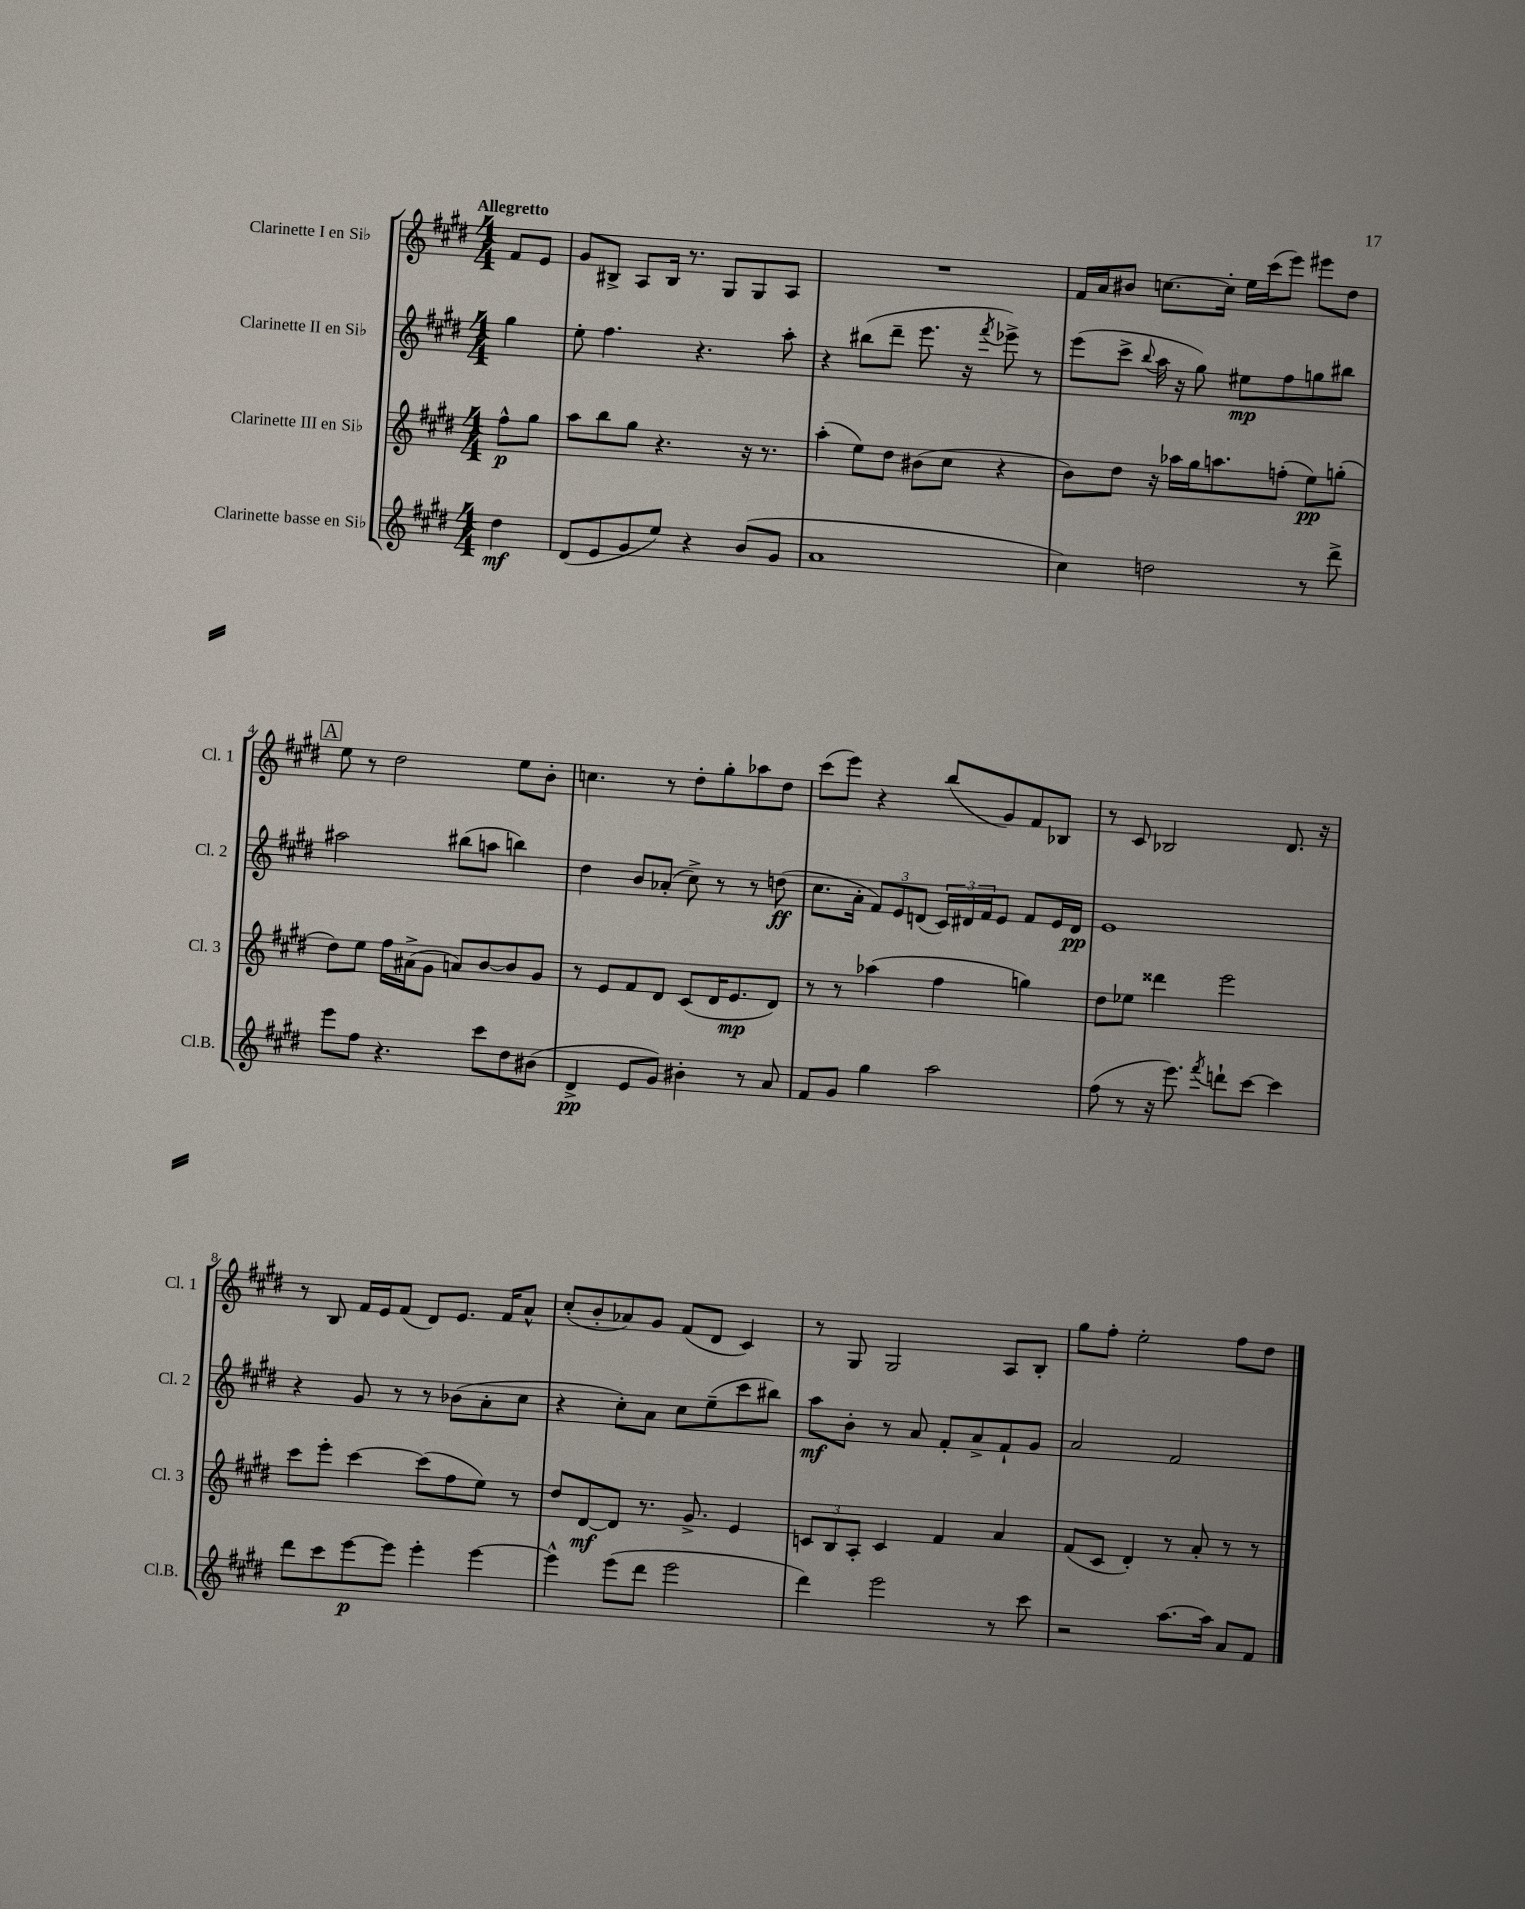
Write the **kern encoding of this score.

**kern	**dynam	**kern	**dynam	**kern	**dynam	**kern
*part4	*part4	*part3	*part3	*part2	*part2	*part1
*staff4	*staff4	*staff3	*staff3	*staff2	*staff2	*staff1
*I"Clarinette basse en Si♭	*	*I"Clarinette III en Si♭	*	*I"Clarinette II en Si♭	*	*I"Clarinette I en Si♭
*I'Cl.B.	*	*I'Cl. 3	*	*I'Cl. 2	*	*I'Cl. 1
*clefG2	*	*clefG2	*	*clefG2	*	*clefG2
*k[f#c#g#d#]	*	*k[f#c#g#d#]	*	*k[f#c#g#d#]	*	*k[f#c#g#d#]
*M4/4	*	*M4/4	*	*M4/4	*	*M4/4
=	=	=	=	=	=	=
!	!	!	!	!	!	!LO:TX:a:B:t=Allegretto
4dd#\	mf	8ff#^^\L	p	4gg#\	.	8f#/L
.	.	8gg#\J	.	.	.	8e/J
=1	=1	=1	=1	=1	=1	=1
(8d#/L	.	8aa\L	.	8ee'\	.	8g#/L
8e/	.	8bb\	.	4.ff#\	.	8B#X^/J
8g#/	.	8gg#\J	.	.	.	8A/L
8ee/J)	.	4.r	.	.	.	16B#/Jk
.	.	.	.	.	.	8.r
4r	.	.	.	4.r	.	.
.	.	.	.	.	.	8G#/L
(8b/L	.	16r	.	.	.	8G#/
.	.	8.r	.	.	.	.
8g#/J	.	.	.	8aa'\	.	8A/J
=2	=2	=2	=2	=2	=2	=2
1a	.	(4aa'\	.	4r	.	1r
.	.	8ee\L)	.	(8bb#X\L	.	.
.	.	8dd#\J	.	8ddd#~\J	.	.
.	.	(8b#X\L	.	8.eee\	.	.
.	.	8cc#\J	.	.	.	.
.	.	.	.	16r	.	.
.	.	.	.	8qfff#/	.	.
.	.	4r	.	8eee-X^\)	.	.
.	.	.	.	8r	.	.
=3	=3	=3	=3	=3	=3	=3
4cc#\)	.	8b\L)	.	(8eee\L	.	16f#/LL
.	.	.	.	.	.	16a/J
.	.	8dd#\J	.	8ccc#^\J	.	8b#X/J
.	.	.	.	8qqbb/	.	.
2ddn\	.	16r	.	16aa\	.	[8.ccn\L
.	.	16aa-X\LL	.	16r	.	.
.	.	16gg#\J	.	8gg#\)	.	.
.	.	8.aan\	.	.	.	16cc'\Jk]
.	.	.	.	8ee#X\L	mp	16ee\LL
.	.	.	.	.	.	(16ccc#\J
.	.	(8ffn'\J	.	8ff#\	.	8eee\J)
8r	.	8ee\L)	pp	8ggn\	.	8eee#X\L
8ddd#^\	.	(8ggn'\J	.	8bb#X\J	.	8dd#\J
!!LO:LB:g=z
!!LO:REH:place=s1:t=A
=4	=4	=4	=4	=4	=4	=4
8eee\L	.	8dd#\L)	.	2aa#X\	.	8ee\
8ff#\J	.	8ee\J	.	.	.	8r
4.r	.	16ff#\LL	.	.	.	2dd#\
.	.	(16a#X^\J	.	.	.	.
.	.	8g#\J	.	.	.	.
.	.	8an/L)	.	(8bb#X\L	.	.
8ccc#\L	.	[8b/	.	8aan\J	.	.
8dd#\	.	8b/]	.	4bbn\)	.	8ee\L
(8b#X\J	.	8g#/J	.	.	.	8b'\J
=5	=5	=5	=5	=5	=5	=5
4d#^/	pp	8r	.	4dd#\	.	4.ccn\
.	.	8e/L	.	.	.	.
8e/L	.	8f#/	.	8b/L	.	.
8g#/J)	.	8d#/J	.	(8a-X'/J	.	8r
4b#X'\	.	(8c#/L	.	8cc#^\)	.	8dd#'\L
.	.	16d#/K	.	8r	.	8gg#'\
.	.	8.e/	mp	.	.	.
8r	.	.	.	8r	.	8aa-X\
8a/	.	8d#/J)	.	(8ddn\	ff	8dd#\J
=6	=6	=6	=6	=6	=6	=6
8f#/L	.	8r	.	8.cc#\L	.	(8ccc#\L
8g#/J	.	8r	.	.	.	8eee\J)
.	.	.	.	16a'\Jk	.	.
4gg#\	.	(4aa-X\	.	12f#/L)	.	4r
.	.	.	.	12e/	.	.
.	.	.	.	(12dn/J	.	.
2aa\	.	4ff#\	.	24c#/LL)	.	(8bb/L
.	.	.	.	24d#X/	.	.
.	.	.	.	24f#/J	.	.
.	.	.	.	8e/J	.	8g#/)
.	.	4ggn\)	.	8f#/L	.	8f#/
.	.	.	.	16e/L	.	8B-X/J
.	.	.	.	16d#/JJ	pp	.
=7	=7	=7	=7	=7	=7	=7
(8ff#\	.	8dd#\L	.	1e	.	8r
8r	.	8ee-X\J	.	.	.	8c#/
16r	.	4ddd##X\	.	.	.	2B-X/
8.eee\)	.	.	.	.	.	.
8qfff#/	.	.	.	.	.	.
8dddn`\L	.	2eee\	.	.	.	.
[8ccc#\J	.	.	.	.	.	.
4ccc#\]	.	.	.	.	.	8.d#/
.	.	.	.	.	.	16r
!!LO:LB:g=z
=8	=8	=8	=8	=8	=8	=8
8ddd#\L	.	8ccc#\L	.	4r	.	8r
8ccc#\	.	8eee'\J	.	.	.	8B/
[8eee\	p	[4ccc#\	.	8g#/	.	16f#/LL
.	.	.	.	.	.	16e/J
8eee\J]	.	.	.	8r	.	(8f#/J
4eee'\	.	(8ccc#\L]	.	8r	.	8d#/L)
.	.	8ff#\	.	(8b-X\L	.	8.e/J
[4eee\	.	8ee\J)	.	8a'\	.	.
.	.	.	.	.	.	16f#/KL
.	.	8r	.	8cc#\J	.	8a^^/J
=9	=9	=9	=9	=9	=9	=9
4eee^^\]	.	8dd#/L	.	4r	.	(8cc#'/L
.	.	[8d#/	mf	.	.	8b'/
(8eee\L	.	8d#/J]	.	8cc#'\L)	.	8a-X/)
8ddd#\J	.	8.r	.	8a\J	.	8g#/J
2eee\	.	.	.	8cc#\L	.	(8f#/L
.	.	8.g#^/	.	.	.	.
.	.	.	.	(8ee~\	.	8d#/J
.	.	4e/	.	8ccc#\	.	4c#/)
.	.	.	.	8bb#X\J)	.	.
=10	=10	=10	=10	=10	=10	=10
4ddd#\)	.	12cn/L	.	8aa\L	mf	8r
.	.	12B/	.	.	.	.
.	.	.	.	8b'\J	.	8G#/
.	.	12A'/J	.	.	.	.
2eee\	.	4c/	.	8r	.	2G#/
.	.	.	.	8a/	.	.
.	.	4f#/	.	8f#'/L	.	.
.	.	.	.	8a^/	.	.
8r	.	4a/	.	8f#`/	.	8A/L
8ccc#\	.	.	.	8g#/J	.	8B'/J
=11	=11	=11	=11	=11	=11	=11
2r	.	(8f#/L	.	2a/	.	8gg#\L
.	.	8c#/J	.	.	.	8ff#'\J
.	.	4d#'/)	.	.	.	2ee'\
[8.aa\L	.	8r	.	2f#/	.	.
.	.	8a'/	.	.	.	.
16aa\Jk]	.	.	.	.	.	.
8a/L	.	8r	.	.	.	8ff#\L
8f#/J	.	8r	.	.	.	8dd#\J
==	==	==	==	==	==	==
*-	*-	*-	*-	*-	*-	*-
